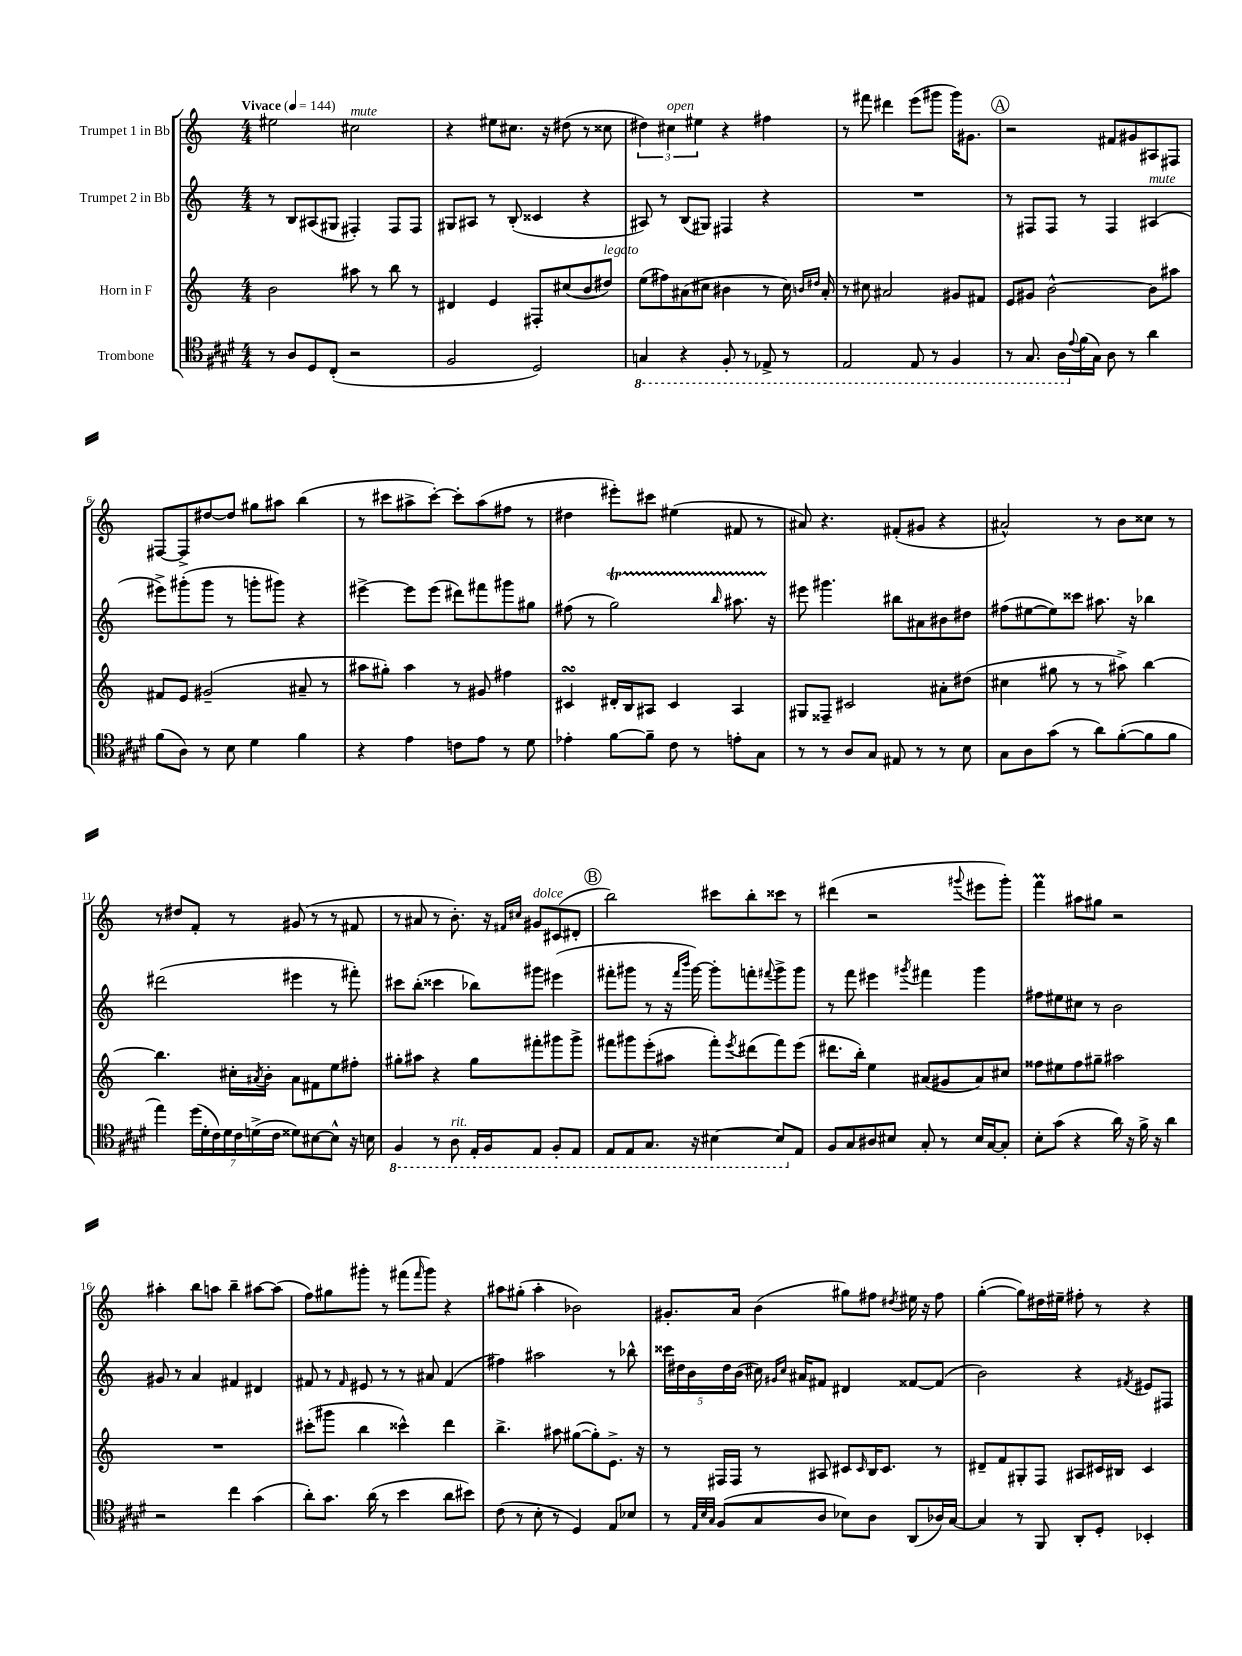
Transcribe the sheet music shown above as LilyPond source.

<<
\new StaffGroup <<
\new Staff = "s0" \with { instrumentName = "Trumpet 1 in Bb" } {
    \clef treble \key c \major \numericTimeSignature \time 4/4 \tempo "Vivace" 4 = 144
    eis''2 cis''2^\markup { \italic "mute" } |
    r4 eis''8 cis''8. r16 dis''8( r8 cisis''8 |
    \tuplet 3/2 { dis''4) cis''4^\markup { \italic "open" } eis''4 } r4 fis''4 |
    r8 fis'''8 dis'''4 e'''8( gis'''8 gis'''16) gis'8. |
    \mark \markup { \circle "A" } r2 fis'8 gis'8 ais8 fis8 |
    fis8~ fis8-> dis''8~ dis''8 gis''8 ais''8 b''4( |
    r8 cis'''8 ais''8-> cis'''8~-.) cis'''8-. ais''8( fis''8 r8 |
    dis''4 eis'''8-.) cis'''8 eis''4( fis'8 r8 |
    ais'8) r4. fis'8-.( gis'8 r4 |
    ais'2-^) r8 b'8 cisis''8 r8 |
    r8 dis''8 f'8-. r8 gis'8( r8 r8 fis'8 |
    r8 ais'8 r8 b'8.-.) r16 \grace { fis'16 cis''16 } gis'8^\markup { \italic "dolce" } cis'8( dis'8-. |
    \mark \markup { \circle "B" } b''2) cis'''8 b''8-. cisis'''8 r8 |
    dis'''4( r2 \appoggiatura { gis'''8 } eis'''8 gis'''8-.) |
    f'''4\prall ais''8 gis''8 r2 |
    ais''4-. b''8 a''8 b''4-- ais''8~ ais''8( |
    f''8) gis''8 gis'''8-. r8 fis'''8( \grace { fis'''16 } gis'''8) r4 |
    ais''8 gis''8-.( ais''4-. bes'2) |
    gis'8.-. a'16 b'4( gis''8) fis''8 \acciaccatura { dis''8 } eis''16 r16 fis''8 |
    g''4~-.( g''8) dis''16 eis''16-- fis''8-. r8 r4 \bar "|." |
}
\new Staff = "s1" \with { instrumentName = "Trumpet 2 in Bb" } {
    \clef treble \key c \major \numericTimeSignature \time 4/4
    r8 b8 ais8( gis8 fis4-.) fis8 fis8 |
    gis8 ais8 r8 b8-.( cisis'4 r4 |
    ais8) r8 b8( gis8) fis4 r4 |
    R1 |
    \mark \markup { \circle "A" } r8 fis8 fis8 r8 fis4 ais4^\markup { \italic "mute" }( |
    eis'''8->) gis'''8-.( gis'''8 r8 g'''8-. gis'''8) r4 |
    eis'''4~-> eis'''8 eis'''8( dis'''8) fis'''8 gis'''8 gis''8 |
    fis''8( r8 g''2\startTrillSpan) \grace { b''16 } ais''8. r16\stopTrillSpan |
    eis'''8 gis'''4. bis''8 ais'8 bis'8 dis''8 |
    fis''8( eis''8~ eis''8) cisis'''8 ais''8. r16 bes''4 |
    dis'''2( eis'''4 r8 fis'''8-.) |
    cis'''8 b''8-.( cisis'''4 bes''8) gis'''8 eis'''4( |
    \mark \markup { \circle "B" } fis'''8-. gis'''8 r8 r16 \grace { fis'''16 b'''16 } gis'''16~) gis'''8-. f'''8-. \appoggiatura { fis'''8 } gis'''8-> gis'''8 |
    r8 f'''8 eis'''4 \acciaccatura { gis'''8 } fis'''4 gis'''4 |
    fis''8 eis''8 cis''8 r8 b'2 |
    gis'8 r8 a'4 fis'4 dis'4 |
    fis'8 r8 \grace { fis'16 } eis'8 r8 r8 ais'8 fis'4( |
    fis''4) ais''2 r8 bes''8-^ |
    \tuplet 5/4 { cisis'''16 dis''16 b'16 dis''16 b'16( } cis''16) \grace { gis'16 cis''16 } ais'16 fis'8 dis'4 fisis'8~ fisis'8( |
    b'2) r4 \acciaccatura { fis'8 } eis'8 fis8 \bar "|." |
}
\new Staff = "s2" \with { instrumentName = "Horn in F" } {
    \clef treble \key c \major \numericTimeSignature \time 4/4
    b'2 ais''8 r8 b''8 r8 |
    dis'4 e'4 fis8-. cis''8( b'8 dis''8^\markup { \italic "legato" }) |
    e''8( fis''8) ais'8( cis''8 bis'4 r8 cis''16) \grace { b'16 dis''16 } ais'16-. |
    r8 cis''8 ais'2 gis'8 fis'8 |
    \mark \markup { \circle "A" } e'8 gis'8 b'2~-^ b'8 ais''8 |
    fis'8 e'8 gis'2--( ais'8-- r8 |
    ais''8 gis''8-.) ais''4 r8 gis'8 fis''4 |
    cis'4\turn dis'16-. b16 ais8 cis'4 ais4 |
    gis8 fisis8-- cis'2 ais'8-. dis''8( |
    cis''4 gis''8 r8 r8 ais''8->) b''4~ |
    b''4. cis''16-. \acciaccatura { ais'8 } b'16-. ais'8 fis'8 e''8 fis''8-. |
    gis''8-. ais''8 r4 gis''8 fis'''8-. gis'''8 gis'''8-> |
    \mark \markup { \circle "B" } fis'''8 gis'''8 e'''8-.( ais''8 fis'''8-.) \acciaccatura { e'''8 } dis'''8( fis'''8) e'''8( |
    dis'''8. b''16-.) e''4 ais'8( gis'8 ais'8) cis''8 |
    fisis''8 eis''8 fisis''8 gis''8-- ais''2 |
    R1 |
    cis'''8-.( gis'''8 b''4 cisis'''4-^) d'''4 |
    b''4.-> ais''8 gis''8~( gis''8-.) e'8.-> r16 |
    r8 fis16 fis16 r8 ais8 cis'8 \grace { cis'16 } b16 cis'8. r8 |
    dis'8-- f'8 gis8-. f8 ais8 cis'16 bis16 cis'4 \bar "|." |
}
\new Staff = "s3" \with { instrumentName = "Trombone" } {
    \clef tenor \key e \major \numericTimeSignature \time 4/4
    r8 a8 dis8 cis8-.( r2 |
    fis2 dis2) |
    \ottava #-1 g,4 r4 fis,8-. r8 ees,8-> r8 |
    e,2 e,8 r8 fis,4 |
    \mark \markup { \circle "A" } r8 gis,8. a,16 \ottava #0 \appoggiatura { e'8 } fis'16( gis16) a8 r8 a'4 |
    fis'8( a8) r8 b8 dis'4 fis'4 |
    r4 e'4 c'8 e'8 r8 dis'8 |
    ees'4-. fis'8~ fis'8-- cis'8 r8 e'8-. gis8 |
    r8 r8 a8 gis8 eis8 r8 r8 b8 |
    gis8 a8 gis'8( r8 a'8) fis'8~-.( fis'8 fis'8 |
    e''4) \tuplet 7/4 { dis''16( dis'16-. cis'16) dis'16 cis'16 d'16->( cis'16 } disis'8) bis8~ bis8-^ r16 b16 |
    \ottava #-1 fis,4 r8 a,8^\markup { \italic "rit." } e,16-. fis,16 e,8 fis,8-. e,8 |
    \mark \markup { \circle "B" } e,8 e,8 gis,8. r16 bis,4~ bis,8 \ottava #0 e8 |
    fis8 gis8 ais8 bis8 gis8-. r8 bis16 gis16~ gis8-. |
    b8-. gis'8( r4 a'16) r16 fis'16-> r16 a'4 |
    r2 cis''4 gis'4( |
    a'8-.) gis'8. a'16( r8 b'4 a'8 bis'8) |
    cis'8( r8 b8-. r8 dis4) e8 bes8 |
    r8 \grace { e32 b32 gis32 } fis8( gis8 a8 bes8) a8 a,8( aes16) gis16~ |
    gis4 r8 fis,8 a,8-. dis8-. bes,4-. \bar "|." |
}
>>
>>
